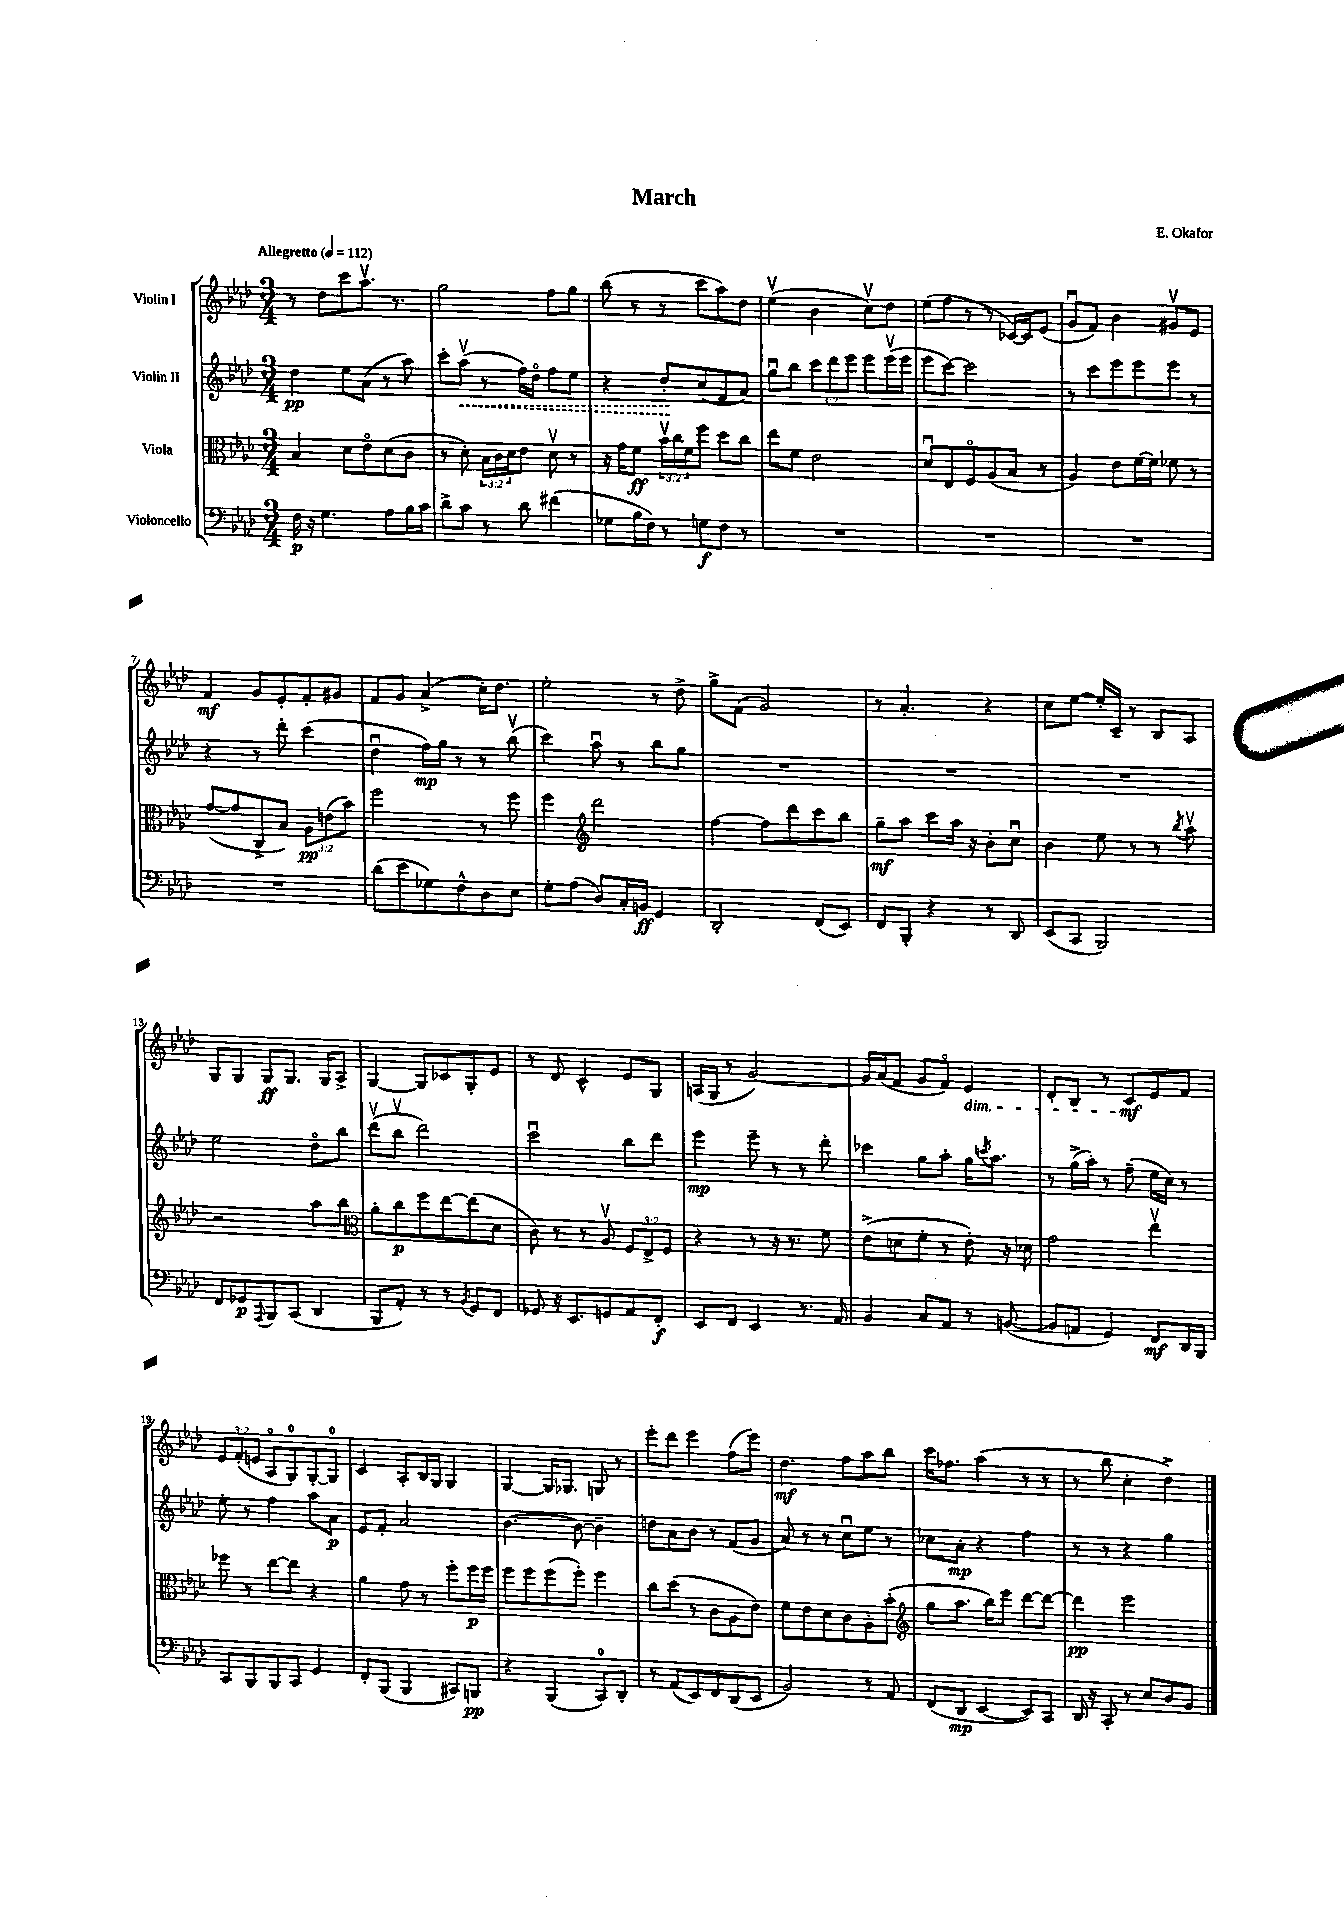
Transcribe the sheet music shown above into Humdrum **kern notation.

**kern	**kern	**kern	**kern
*staff4	*staff3	*staff2	*staff1
*clefF4	*clefC3	*clefG2	*clefG2
*k[b-e-a-d-]	*k[b-e-a-d-]	*k[b-e-a-d-]	*k[b-e-a-d-]
*M3/4	*M3/4	*M3/4	*M3/4
*MM112	*MM112	*MM112	*MM112
16F	4B-	4dd-	8r
16r	.	.	.
4.G	.	.	8dd-
.	8d-	8ee-	8ccc
.	8e-o	(8a-	8.aa-v
8A-	(8d-	8r	.
.	.	.	8.r
16B-	8c	8aa-)	.
16c	.	.	.
=	=	=	=
8d-^	8r	8ccc'	2gg
8c	8d-')	(8aa-v	.
8r	24B-	8r	.
.	24c	.	.
.	24d-	.	.
8d-	8e-	16ff)	.
.	.	16dd-o	.
(4f#	8d-v	8ff	8ff
.	8r	8ee-	8gg
=	=	=	=
8G-	16r	4r	(8bb-
.	16g	.	.
16B-	8f	.	8r
16F)	.	.	.
8r	24b-v	8dd-'	8r
.	24cc	.	.
.	24f	.	.
8G	8ff	(8cc	8ccc
8F	8dd-	8f	8aa-)
8r	8cc	8a-)	8dd-
=	=	=	=
2.r	8ee-	8ggu	(4ee-v
.	8f	8bb-	.
.	2e-	12ccc	4b-
.	.	12ddd-	.
.	.	12eee-	.
.	.	8eee-	8ccv)
.	.	(16eee-v	8dd-
.	.	16eee-	.
=	=	=	=
2.r	8d-u	8eee-	(8ee-
.	8E-	[8ccc)	8ff
.	8Fo	2ccc]	8r
.	(8A-	.	8r
.	8B-	.	[16c-)
.	.	.	16c-]
.	8r	.	(8e-
=	=	=	=
2.r	4A-)	8r	8gu
.	.	8ccc	8f)
.	8e-	8eee-	4b-
.	[16f	8eee-	.
.	16f]	.	.
.	8f-	8eee-	8g#v
.	8r	8r	8e-
=	=	=	=
2.r	([8g	4r	4f
.	8g]	.	.
.	8C^	8r	8g
.	8B-)	8ddd-'	8e-'
.	12A-	(4ccc	8f'
.	(12e	.	.
.	.	.	8g#
.	12b-)	.	.
=	=	=	=
(8d-	2ff	4dd-u	8f
8e-	.	.	8g
8G-)	.	16ff)	(4a-^
.	.	16gg	.
8F^^	.	8r	.
8D-	8r	8r	16cc')
.	.	.	8.dd-
8E-	8ff	(8bb-v	.
=	=	=	=
8G'	4ff	4ccc)	2ee-'
(8A-	.	.	.
*	*clefG2	*	*
8D-)	2ddd-	8aa-u	.
16C'	.	8r	.
16BB	.	.	.
4GG	.	8bb-	8r
.	.	8gg	8dd-^
=	=	=	=
2DD-'	[4ff	2.r	8gg^
.	.	.	(8f
.	8ff]	.	2g)
.	8ddd-	.	.
(8FF	8ccc	.	.
8EE-)	8bb-	.	.
=	=	=	=
8FF	8gg~	2.r	8r
8BBB-'	8aa-	.	4.a-'
4r	8ccc	.	.
.	16aa-	.	.
.	16r	.	.
8r	8b-'	.	4r
8DD-	8ccu	.	.
=	=	=	=
(8EE-	4b-	2.r	8cc
8CC	.	.	[8ee-
2BBB-)	8ee-	.	16ee-']
.	.	.	16c~
.	8r	.	8r
.	8r	.	8B-
.	8qbb-	.	.
.	8aa-v	.	8A-
=	=	=	=
8FF	2r	2ee-	8G
8GG-	.	.	8G
8qqAAA-	.	.	.
8BBB-	.	.	8G
(8CC	.	.	8.G
4DD-	8aa-	8dd-o	.
.	.	.	16G
.	8bb-	8bb-	8A-^
=	=	=	=
*	*clefC3	*	*
8BBB-	8a-'	(8ddd-v	[4G
8AA-')	8cc	8bb-v	.
8r	8ff	2ddd-)	8G]
8r	[8ee-	.	8c-
8qBB-	.	.	.
8GG	(8ee-]	.	8G'
8FF	8d-	.	8e-
=	=	=	=
8GG-	8c)	2cccu	8r
16r	8r	.	8d-
8.EE-	.	.	.
.	8r	.	4c^^
8GG	8A-v	.	.
8AA-	12F	8bb-	8e-
.	12E-^	.	.
8FF'	.	8ddd-	8G
.	12F	.	.
=	=	=	=
8EE-	4r	4eee-	(16A
.	.	.	16G
8FF	.	.	8r
4EE-	8r	8eee-~	[2g)
.	16r	8r	.
.	8.r	.	.
8.r	.	8r	.
.	8f	8ddd-'	.
16AA-	.	.	.
=	=	=	=
4BB-	(8e-^	4ccc-	16g]
.	.	.	(16a-
.	8d	.	8f
8C	8f'	8gg	8g
8AA-	8r	8aa-'	8fo)
8r	8e-')	16gg	4e-
.	.	8qccc	.
.	.	8.aa-	.
([8BB	16r	.	.
.	16d-	.	.
=	=	=	=
8BB]	2g	8r	8d-'
8AA	.	(16gg^	8B-
.	.	16aa-')	.
4GG)	.	8r	8r
.	.	(8ff~	8c
8FF	4ee-v	16ee-	8e-
.	.	16cc)	.
16DD-	.	8r	8f
16BBB-	.	.	.
=	=	=	=
8CC	8ff-	8ee-'	12e-
.	.	.	(12f'
8BBB-	8r	8r	.
.	.	.	12e
8BBB-	[8ee-	4ff	8A-o
8CC	8ee-]	.	8G)
4GG	4r	8aa-	[8G'
.	.	8a-	8G]
=	=	=	=
8FF'	4a-	8e-	4c
(8BBB-	.	8f'	.
4BBB-	8g	2a-	8A-'
.	8r	.	16B-
.	.	.	16G
8CC#)	8ff'	.	4G
8BBB	16ff	.	.
.	16ff	.	.
=	=	=	=
4r	8ff	[4.b-	[4G
.	8ff	.	.
(4BBB-	(8ff	.	16G]
.	.	.	8.G-
.	8ff')	8b-_	.
8CC)	4ff	4b-~]	8G
8DD-'	.	.	8r
=	=	=	=
8r	8cc	8dd	8eee-'
(8AA-	(8dd-	8a-	8ddd-
8EE-)	8r	8b-	4eee-
8FF	8c	8r	.
(8DD-	8A-	(8f	(8ff
8EE-	8e-)	8g	8eee-)
=	=	=	=
2BB-)	8f	8a-)	4.dd-
.	8e-	8r	.
.	8d-	8r	.
.	8c	8ccu	8ff
8r	8A-'	8ee-	8aa-
8AA-	(8b-'	8r	8bb-
=	=	=	=
*	*clefG2	*	*
(8FF	8gg	8cc-	16ccc
.	.	.	8.ff-
8DD-	8.aa-	8a-'	.
[4EE-	.	4r	(4aa-
.	16bb-)	.	.
.	8eee-	.	.
8EE-])	[8ddd-	4ff	8r
8CC	8ddd-_	.	8r
=	=	=	=
16DD-	4ddd-]	8r	8r
16r	.	.	.
8CC'	.	8r	8bb-
8r	2eee-	4r	4cc'
8E-	.	.	.
8D-	.	4gg	4dd-^)
8BB-	.	.	.
==	==	==	==
*-	*-	*-	*-
